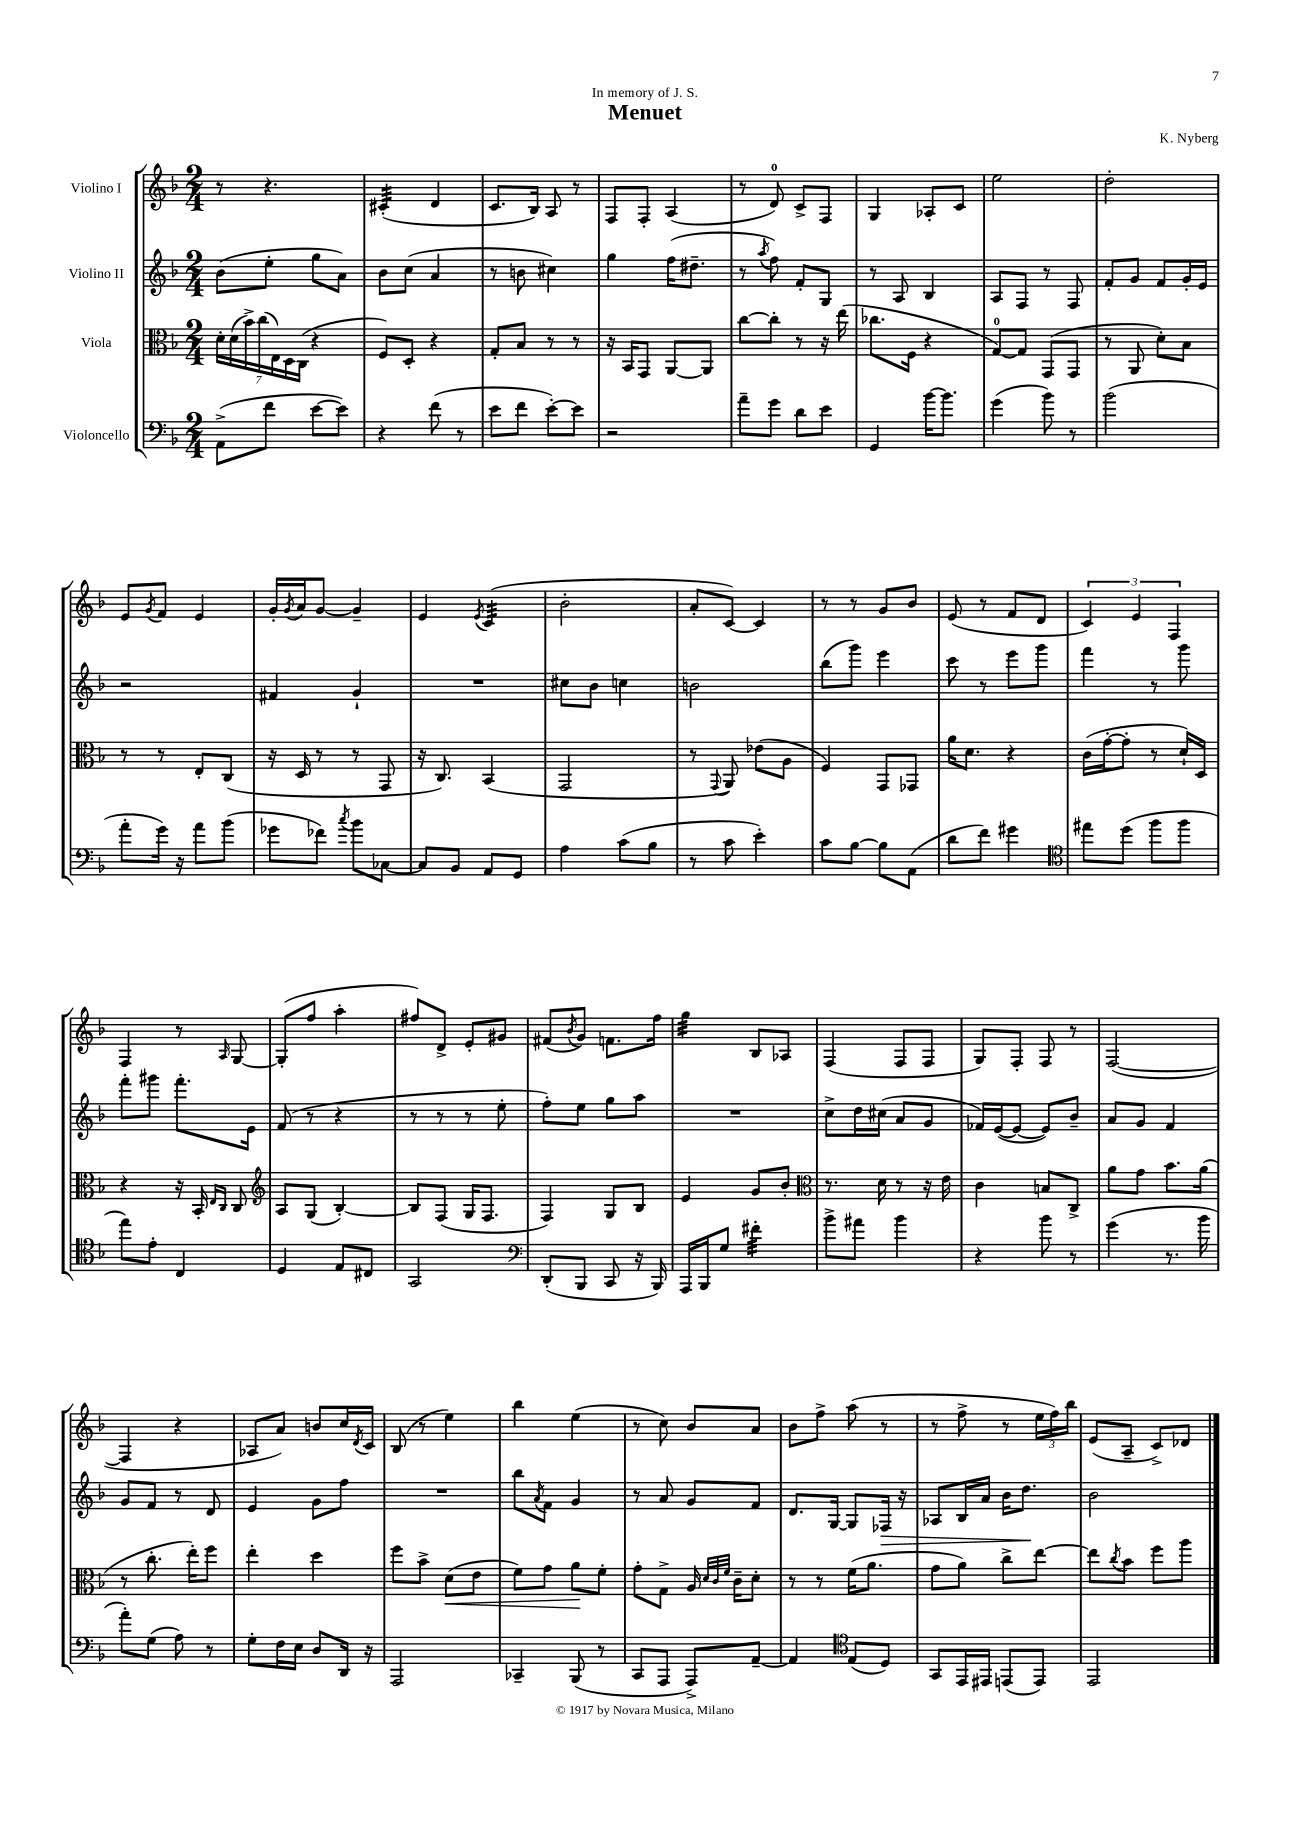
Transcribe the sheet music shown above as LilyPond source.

\header { title = "Menuet" composer = "K. Nyberg" dedication = "In memory of J. S." }
<<
\new StaffGroup <<
\new Staff = "s0" \with { instrumentName = "Violino I" } {
    \clef treble \key f \major \numericTimeSignature \time 2/4
    r8 r4. |
    cis'4:32-.( d'4 |
    c'8. bes16) a8 r8 |
    f8 f8-. a4( |
    r8 d'8-0) c'8-> f8 |
    g4 aes8-. c'8 |
    e''2 |
    d''2-. |
    e'8 \acciaccatura { g'8 } f'8 e'4 |
    g'16-. \acciaccatura { g'8 } a'16 g'8~ g'4-- |
    e'4 \acciaccatura { e'8 } c'4:32( |
    bes'2-. |
    a'8-. c'8~) c'4 |
    r8 r8 g'8 bes'8 |
    e'8( r8 f'8 d'8 |
    \tuplet 3/2 { c'4) e'4 f4 } |
    f4 r8 \grace { a16 } g8~ |
    g8-.( f''8 a''4-. |
    fis''8) d'8-> e'8-. gis'8 |
    fis'8( \acciaccatura { bes'8 } g'8) f'8. f''16 |
    g''4:32 bes8 aes8 |
    f4( f8 f8 |
    g8) f8-. f8 r8 |
    f2~( |
    f4 r4 |
    aes8 a'8) b'8 c''16 \acciaccatura { d'8 } c'16 |
    bes8( r8 e''4) |
    bes''4 e''4( |
    r8 c''8) bes'8 a'8 |
    bes'8 f''8-> a''8( r8 |
    r8 f''8-> r8 \tuplet 3/2 { e''16 f''16) bes''16 } |
    e'8( a8-- c'8->) des'8 \bar "|." |
}
\new Staff = "s1" \with { instrumentName = "Violino II" } {
    \clef treble \key f \major \numericTimeSignature \time 2/4
    bes'8( e''8-. g''8 a'8) |
    bes'8 c''8( a'4 |
    r8 b'8 cis''4) |
    g''4 f''16( dis''8.-- |
    r8 \acciaccatura { a''8 } f''8) f'8-. g8 |
    r8 a8 bes4 |
    a8 f8 r8 f8 |
    f'8-. g'8 f'8 g'16-. e'16 |
    r2 |
    fis'4 g'4-! |
    R2 |
    cis''8 bes'8 c''4 |
    b'2 |
    bes''8( g'''8) e'''4 |
    c'''8 r8 e'''8 g'''8 |
    f'''4 r8 g'''8 |
    f'''8-. gis'''8 f'''8.-. e'16 |
    f'8( r8 r4 |
    r8 r8 r8 e''8-. |
    f''8-.) e''8 g''8 a''8 |
    R2 |
    c''8-> d''16 cis''16( a'8 g'8 |
    fes'16) e'16~( e'8~ e'8) bes'8-- |
    a'8 g'8 f'4 |
    g'8 f'8 r8 d'8 |
    e'4 g'8 f''8 |
    R2 |
    bes''8 \acciaccatura { a'8 } f'8 g'4 |
    r8 a'8 g'8 f'8 |
    d'8. g16~ g8 fes16\> r16 |
    aes8 bes16 a'16 bes'16 d''8.\! |
    bes'2 \bar "|." |
}
\new Staff = "s2" \with { instrumentName = "Viola" } {
    \clef alto \key f \major \numericTimeSignature \time 2/4
    \tuplet 7/4 { d'16-. d'16( bes'16->) c''16( e16) d16 c16( } r4 |
    f8) d8-. r4 |
    g8-. bes8 r8 r8 |
    r16 bes,16 g,8 a,8~ a,8 |
    c''8~ c''8-. r8 r16 e''16( |
    ces''8. f16 r4 |
    g8-0~) g8 g,8( g,8 |
    r8 a,8 d'8-.) bes8 |
    r8 r8 e8-. c8( |
    r16 d16 r8 r8 g,8 |
    r16 c8.) bes,4( |
    g,2 |
    r8 \appoggiatura { g,8 } a,8) ees'8( a8 |
    f4) g,8 ges,8 |
    a'16 d'8. r4 |
    c'16( g'16~-. g'8-. r8 d'16-!) d16 |
    r4 r16 bes,16-. \grace { e16 c16 } c8 |
    \clef treble a8 g8( bes4~-.) |
    bes8 f8( g16 f8. |
    f4) g8 bes8 |
    e'4 g'8 bes'8-. |
    \clef alto r8. d'16 r8 r16 e'16 |
    c'4 b8 c8-> |
    a'8 g'8 bes'8. a'16( |
    r8 c''8.-. e''16-.) f''8 |
    e''4-. d''4 |
    f''8 bes'8-> d'8\<( e'8 |
    f'8) g'8 a'8\! f'8-. |
    g'8-. g8-> a16 \grace { d'32 c'32 f'32 } c'16-- d'8-. |
    r8 r8 f'16( a'8. |
    g'8 a'8) c''8-> e''8~ |
    e''8 \acciaccatura { c''8 } bes'8 f''8 a''8 \bar "|." |
}
\new Staff = "s3" \with { instrumentName = "Violoncello" } {
    \clef bass \key f \major \numericTimeSignature \time 2/4
    a,8->( f'8 e'8~ e'8) |
    r4 f'8( r8 |
    e'8 f'8 e'8~-.) e'8 |
    r2 |
    a'8-- g'8 d'8 e'8 |
    g,4 bes'16~ bes'8. |
    g'4( bes'8) r8 |
    bes'2( |
    a'8-. g'16) r16 a'8 bes'8( |
    ges'8 fes'8) \acciaccatura { c''8 } bes'8 ces8~ |
    ces8 bes,8 a,8 g,8 |
    a4 c'8( bes8 |
    r8 c'8 e'4-.) |
    c'8 bes8~ bes8 a,8( |
    d'8 f'8) gis'4 |
    \clef tenor eis''8 d''8( f''8 f''8 |
    e''8) e'8-. c4 |
    d4 e8 cis8 |
    g,2 |
    \clef bass d,8-.( bes,,8 c,8 r16 bes,,16) |
    a,,16 bes,,16 g8 fis'4:32-. |
    bes'8-> ais'8 bes'4 |
    r4 bes'8 r8 |
    g'4( r8. bes'16 |
    a'8-.) g8( a8) r8 |
    g8-. f16 e16 d8 d,16 r16 |
    a,,2 |
    ces,4-- bes,,8( r8 |
    c,8 a,,8 a,,8->) a,8~-- |
    a,4 \clef tenor e8( d8) |
    g,8 e,16 eis,16 e,8( e,8) |
    e,2 \bar "|." |
}
>>
>>
\layout { \context { \Score \remove "Bar_number_engraver" } }
